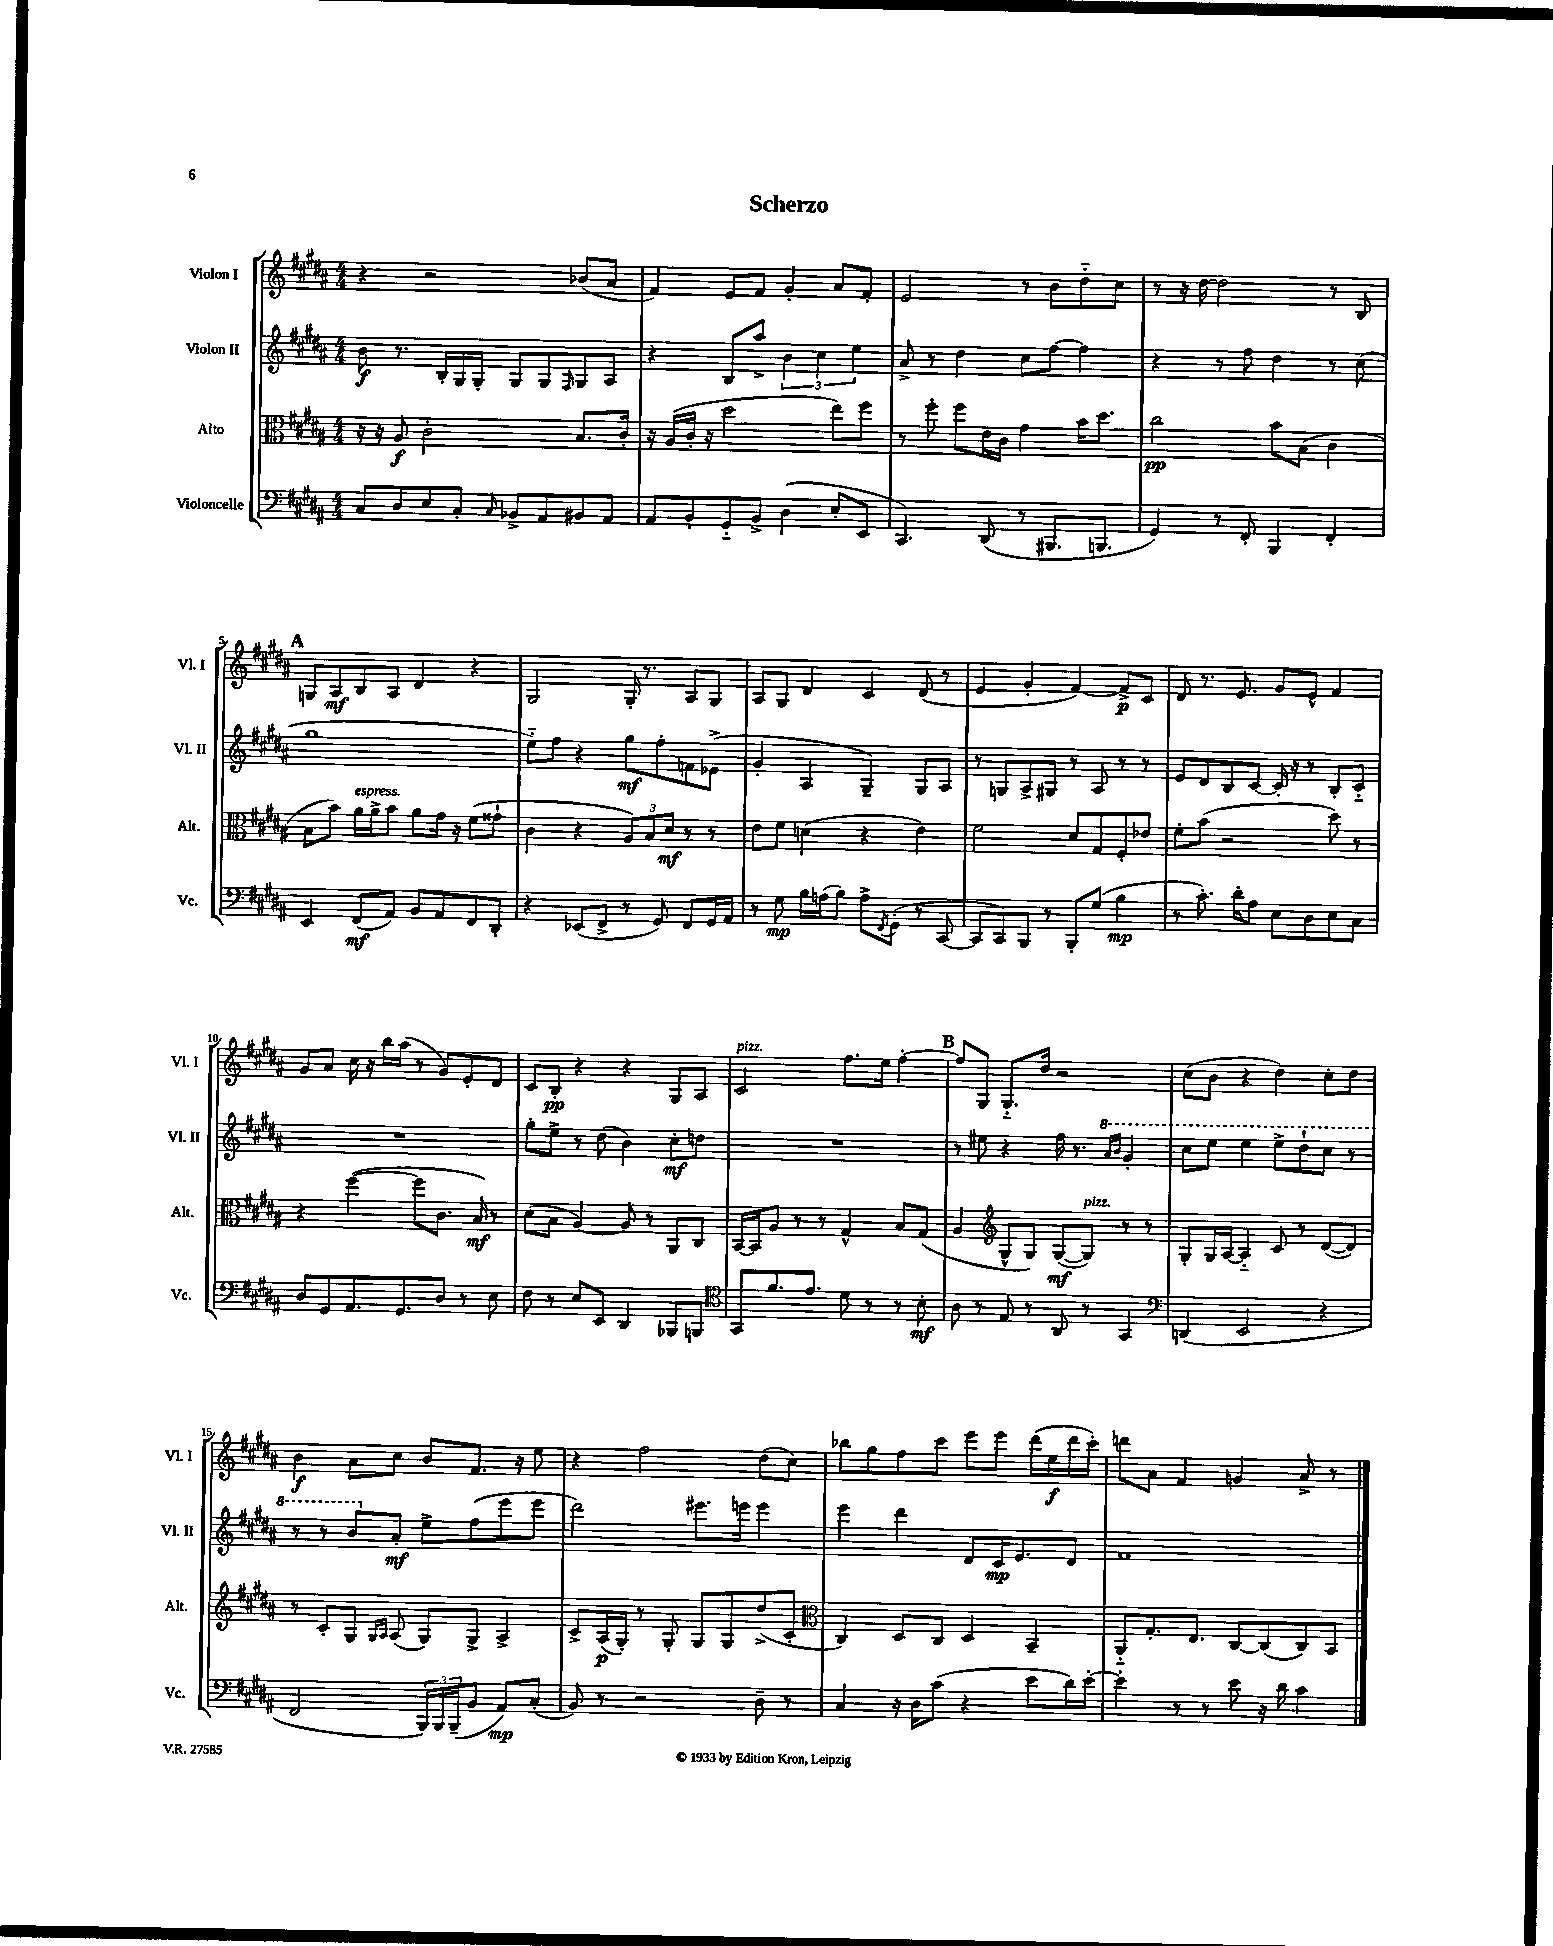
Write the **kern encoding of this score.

**kern	**kern	**kern	**kern
*staff4	*staff3	*staff2	*staff1
*clefF4	*clefC3	*clefG2	*clefG2
*k[f#c#g#d#a#]	*k[f#c#g#d#a#]	*k[f#c#g#d#a#]	*k[f#c#g#d#a#]
*M4/4	*M4/4	*M4/4	*M4/4
8C#	16r	8b	4r
.	16r	.	.
8D#	8A#	8.r	.
8E	2c#'	.	2r
.	.	16B'	.
8C#'	.	16G#	.
.	.	16G#'	.
16qqC#	.	.	.
8BB-^	.	8G#	.
8AA#	.	8G#	.
.	.	16qqF#	.
8BB#	8.B	8G#	(8b-
8AA#	.	8A#	8a#
.	16c#'	.	.
=	=	=	=
8AA#	16r	4r	4f#)
.	(16A#	.	.
8BB'	16c#'	.	.
.	16r	.	.
8GG#'~	2dd#	8B	8e
8BB^	.	8aa#^	8f#
(4D#	.	6b	4g#'
.	.	6cc#	.
8E'	8ee)	.	8a#
.	.	6ee	.
8EE	8ff#	.	8f#'
=	=	=	=
4.CC#)	8r	8a#^	2e
.	8ff#'	8r	.
.	8ff#	4dd#	.
(8DD#	16e	.	.
.	16c#	.	.
8r	4g#	8cc#	8r
8.BBB#	.	[8ff#	8b
.	16b	4ff#]	8dd#'~
8.BBB	8.dd#	.	.
.	.	.	8cc#
=	=	=	=
4GG#)	2cc#	4r	8r
.	.	.	16r
.	.	.	[16dd#
8r	.	8r	2dd#]
8FF#'	.	8ff#	.
4BBB	8b	4dd#	.
.	(8B	.	.
4FF#'	4c#	8r	8r
.	.	(8cc#	8B
=	=	=	=
4EE	8B	1gg#	8G
.	8b)	.	8A#
(8FF#	16a#	.	8B
.	16a#^	.	.
8AA#)	8b	.	8A#
8BB	8a#	.	4d#
8AA#	16g#	.	.
.	16r	.	.
8FF#	(8f#	.	4r
8DD#'	8g##`	.	.
=	=	=	=
4r	4c#	8ee'~)	2G#
.	.	8ff#	.
(8EE-	4r	4r	.
8FF#^	.	.	.
8r	12A#)	8gg#	16G#'
.	.	.	8.r
.	12B	.	.
8GG#)	.	8ff#'	.
.	12d#	.	.
8FF#	8r	8f	8A#
16GG#	8r	(8e-^	8G#
16AA#	.	.	.
=	=	=	=
8r	8e	4g#'	8A#
8G#	8f#	.	8G#
16B	(4d	4A#	4d#
(16A	.	.	.
8B)	.	.	.
8A^	4r	4G#~)	4c#
8qFF#	.	.	.
(8GG#'	.	.	.
8r	4e)	8G#	(8d#
[8CC#	.	8A#	8r
=	=	=	=
8CC#]	2f#	8r	4e
8CC#)	.	8G	.
8BBB	.	8A#^	4g#'
8r	.	8G#	.
8BBB'	8d#	8r	[4f#)
(8G#	8G#	8A#	.
4B	8F#'	8r	8f#^]
.	8e-	8r	8c#
=	=	=	=
8r	8f#'	8e	8d#
8.c#')	(8b	8d#	8.r
.	2r	8B	.
16d#'	.	.	8.e
8A#	.	[8c#	.
8E	.	16c#']	8g#
.	.	16r	.
8D#	.	8r	8e^^
8E	8dd#)	8B'	4f#
8C#	8r	8c#'~	.
=	=	=	=
8D#	4r	1r	8g#
8GG#	.	.	8a#
8.AA#	([4ff#	.	16cc#
.	.	.	16r
.	.	.	16bb
8.GG#	.	.	(16aa#
.	8ff#]	.	8r
8D#	8.c#	.	8g#)
8r	.	.	8e'
.	16B)	.	.
8E	8r	.	8d#
=	=	=	=
8F#	(8d#	8gg#'	8c#
8r	8B	8ee^	8B'
8E	[4A#)	8r	4r
8EE	.	(8dd#	.
4DD#	8A#]	4b)	4r
.	8r	.	.
8BBB-	8AA#	8cc#'	8G#
8BBB	8C#	8dd	8A#
=	=	=	=
*clefC4	*	*	*
8GG#	[16BB	1r	2c#
.	16BB]	.	.
8.f#	8A#	.	.
.	8r	.	.
8.e	.	.	.
.	8r	.	.
8d#	4G#^^	.	8.ff#
8r	.	.	.
.	.	.	16ee
8r	8B	.	[4ff#'
8B'	(8G#	.	.
=	=	=	=
8A#	4A#	8r	8ff#]
8r	.	8ee#	8G#
*	*clefG2	*	*
8E	8G#^^	4r	8.G#'~
8r	8G#)	.	.
.	.	.	16dd#
8AA#	([8G#	16ff#	2r
.	.	8.r	.
8r	8G#])	.	.
.	.	16qqaa#	.
.	.	16qqbb	.
4GG#	8r	4gg#'	.
.	8r	.	.
=	=	=	=
*clefF4	*	*	*
(4DD	8G#'	8ccc#	(8cc#
.	16G#	8eee	8b
.	[16A#	.	.
2EE	4A#'~]	4eee	4r
.	8c#	8eee^	4dd#)
.	8r	8ddd#`	.
4r	([8d#	8ccc#	8cc#'
.	8d#])	8r	8dd#
=	=	=	=
2FF#	8r	8r	4b
.	8c#'	8r	.
.	8G#	8bb	8a#
.	16qqG#	.	.
.	16qqA#	.	.
.	(8A#	8a#'	8cc#
24BBB)	8G#)	8ee^	8b
24BBB	.	.	.
(24BBB~	.	.	.
8BB	8G#^	(8ff#	8.f#
8AA#)	4A#^	8eee	.
.	.	.	16r
(8C#'	.	8eee	8ee
=	=	=	=
8BB)	8c#^	2ddd#)	4r
8r	(16A#	.	.
.	16G#')	.	.
2r	8r	.	2ff#
.	8G#'	.	.
.	8G#	8.eee#	.
.	8G#	.	.
.	.	16eee	.
8D#~	(8dd#^	4eee	(8dd#
8r	8c#'	.	8cc#)
=	=	=	=
*	*clefC3	*	*
4C#	4C#)	4eee	8bb-
.	.	.	8gg#
16r	8D#	4ddd#	8ff#
16D#	.	.	.
(8c#	8C#	.	8ccc#
4r	4D#	8d#	8eee
.	.	16c#	8eee
.	.	8.e	.
8e	4BB~	.	(16ddd#
.	.	.	16ee
16d#)	.	8d#	16ddd#
[16e'	.	.	16ccc#')
=	=	=	=
4e']	8AA#'~	1f#	8ddd
.	8.G#'	.	8a#
8r	.	.	4f#
.	8.E	.	.
8r	.	.	.
8e	[8C#	.	4g
16r	(8C#]	.	.
16d#	.	.	.
4c#	8C#)	.	8a#^
.	8BB	.	8r
==	==	==	==
*-	*-	*-	*-
